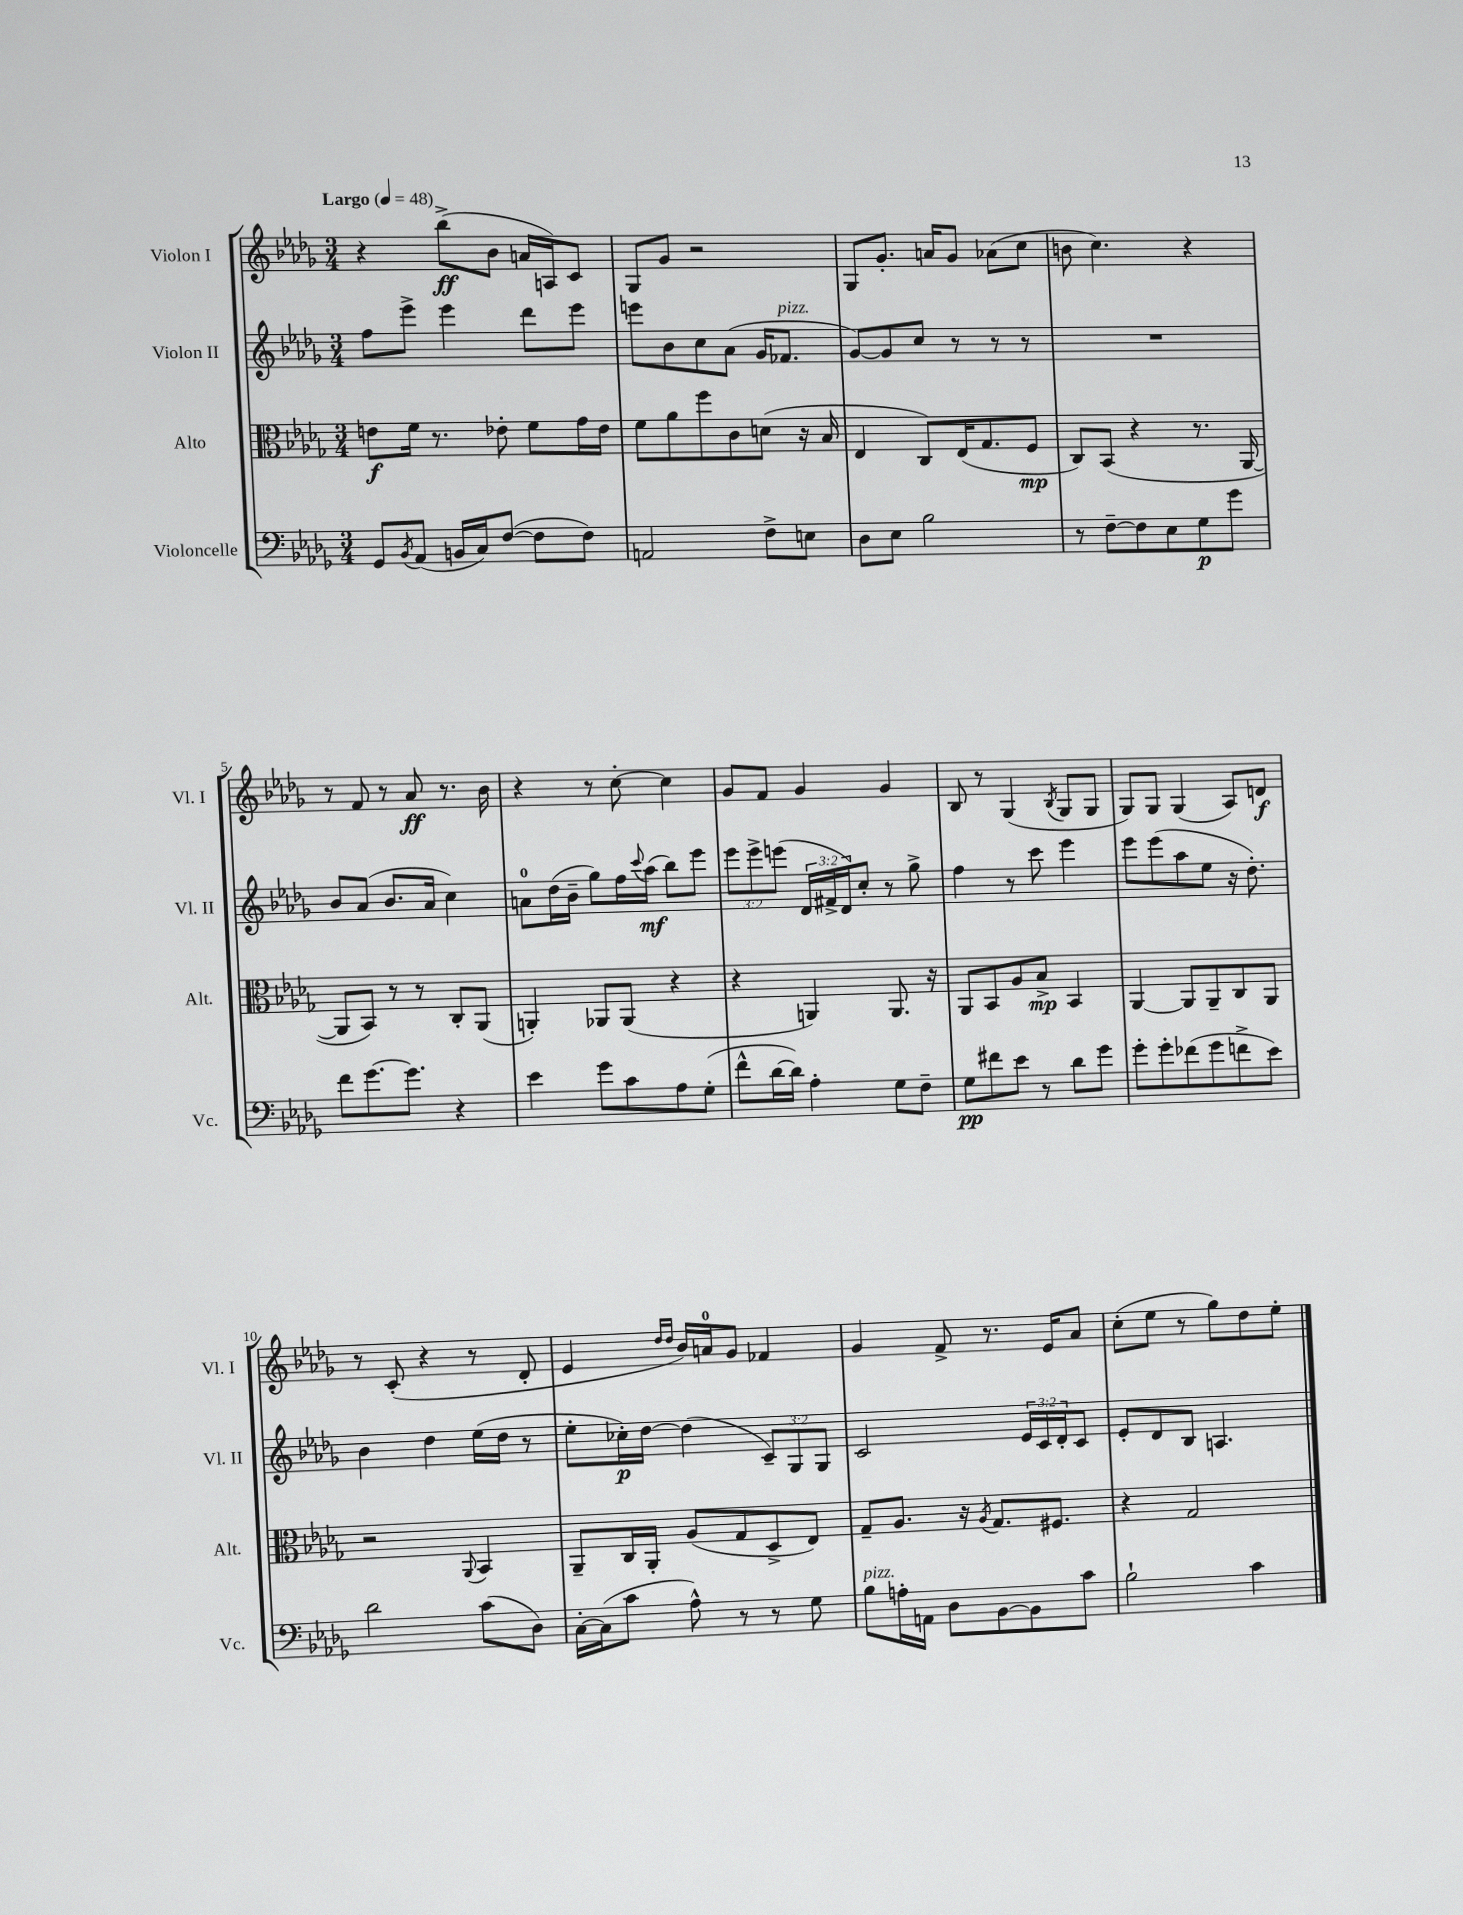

**kern	**dynam	**kern	**dynam	**kern	**dynam	**kern	**dynam
*part4	*part4	*part3	*part3	*part2	*part2	*part1	*part1
*staff4	*staff4	*staff3	*staff3	*staff2	*staff2	*staff1	*staff1
*I"Violoncelle	*	*I"Alto	*	*I"Violon II	*	*I"Violon I	*
*I'Vc.	*	*I'Alt.	*	*I'Vl. II	*	*I'Vl. I	*
*clefF4	*	*clefC3	*	*clefG2	*	*clefG2	*
*k[b-e-a-d-g-]	*	*k[b-e-a-d-g-]	*	*k[b-e-a-d-g-]	*	*k[b-e-a-d-g-]	*
*M3/4	*	*M3/4	*	*M3/4	*	*M3/4	*
*MM48	*	*MM48	*	*MM48	*	*MM48	*
=1	=1	=1	=1	=1	=1	=1	=1
!	!	!	!	!	!	!LO:TX:a:B:t=Largo	!
8GG-/L	.	8en\L	f	8ff\L	.	4r	.
8qBB-/	.	.	.	.	.	.	.
(8AA-/J	.	16f\Jk	.	8eee-^\J	.	.	.
.	.	8.r	.	.	.	.	.
16BBn/LL	.	.	.	4eee-\	.	(8bb-^\L	ff
16C/J)	.	.	.	.	.	.	.
([8F/J	.	8e-X'\	.	.	.	8b-\J	.
8F\L]	.	8f\L	.	8ddd-\L	.	16an/LL	.
.	.	.	.	.	.	16An/J)	.
8F\J)	.	16g-\L	.	8eee-\J	.	8c/J	.
.	.	16e-\JJ	.	.	.	.	.
=2	=2	=2	=2	=2	=2	=2	=2
2AAn/	.	8f\L	.	8eeen\L	.	8G-/L	.
.	.	8a-\	.	8b-\	.	8g-/J	.
.	.	8ff\	.	8cc\	.	2r	.
.	.	8c\	.	(8a-\J	.	.	.
8F^\L	.	(8dn\J	.	16g-/KL	.	.	.
!	!	!	!	!LO:TX:a:i:t=pizz.	!	!	!
.	.	.	.	8.f-X/J	.	.	.
8En\J	.	16r	.	.	.	.	.
.	.	16B-/	.	.	.	.	.
=3	=3	=3	=3	=3	=3	=3	=3
8D-\L	.	4E-/	.	[8g-/L)	.	8G-/L	.
8E-\J	.	.	.	8g-/]	.	8.g-'/J	.
2B-\	.	8C/L)	.	8cc/J	.	.	.
.	.	.	.	.	.	16an/KL	.
.	.	(16E-/K	.	8r	.	8g-/J	.
.	.	8.G-/	.	.	.	.	.
.	.	.	.	8r	.	(8a-X\L	.
.	.	8F/J	mp	8r	.	8cc\J	.
=4	=4	=4	=4	=4	=4	=4	=4
8r	.	8C/L)	.	2.r	.	8bn\	.
[8F~\L	.	(8BB-/J	.	.	.	4.cc\)	.
8F\]	.	4r	.	.	.	.	.
8E-\	.	.	.	.	.	.	.
8G-\	p	8.r	.	.	.	4r	.
8g-\J	.	.	.	.	.	.	.
.	.	[16AA-/	.	.	.	.	.
!!LO:LB:g=z
=5	=5	=5	=5	=5	=5	=5	=5
8f\L	.	8AA-/L]	.	8b-/L	.	8r	.
[8.g-\	.	8BB-/J)	.	(8a-/J	.	8f/	.
.	.	8r	.	8.b-/L	.	8r	.
8.g-\J]	.	.	.	.	.	.	.
.	.	8r	.	.	.	8a-/	ff
.	.	.	.	16a-/Jk	.	.	.
4r	.	8C'/L	.	4cc\)	.	8.r	.
.	.	(8AA-/J	.	.	.	.	.
.	.	.	.	.	.	16b-\	.
=6	=6	=6	=6	=6	=6	=6	=6
4e-\	.	4AAn'/)	.	8an\L	.	4r	.
.	.	.	.	(16dd-\L	.	.	.
.	.	.	.	16b-~\JJ	.	.	.
8g-\L	.	8AA-X/L	.	8gg-\L)	.	8r	.
8c\	.	(8AA-/J	.	16ff\L	.	[8cc'\	.
.	.	.	.	8qqccc/	.	.	.
.	.	.	.	(16aa-\JJ	mf	.	.
8A-\	.	4r	.	8bb-\L)	.	4cc\]	.
(8G-'\J	.	.	.	8eee-\J	.	.	.
=7	=7	=7	=7	=7	=7	=7	=7
8f^^\L	.	4r	.	12eee-\L	.	8g-/L	.
.	.	.	.	12eee-^\	.	.	.
[16d-\L	.	.	.	.	.	8f/J	.
.	.	.	.	(12eeen\J	.	.	.
16d-\JJ])	.	.	.	.	.	.	.
4A-'\	.	4AAn/)	.	24d-/LL	.	4g-/	.
.	.	.	.	24f#X^/	.	.	.
.	.	.	.	24d-/J)	.	.	.
.	.	.	.	8cc'/J	.	.	.
8G-\L	.	8.AA/	.	8r	.	4g-/	.
8F~\J	.	.	.	8gg-^\	.	.	.
.	.	16r	.	.	.	.	.
=8	=8	=8	=8	=8	=8	=8	=8
8G-\L	pp	8AA-/L	.	4ff\	.	8B-/	.
8f#X\	.	8BB-/	.	.	.	8r	.
8e-\J	.	8A-/	.	8r	.	(4G-/	.
8r	.	8B-^/J	mp	8ccc\	.	.	.
.	.	.	.	.	.	8qB-/	.
8d-\L	.	4BB-/	.	4eee-\	.	8G-/L	.
8g-\J	.	.	.	.	.	8G-/J	.
=9	=9	=9	=9	=9	=9	=9	=9
8g-'\L	.	[4AA-/	.	8eee-\L	.	8G-/L)	.
8g-'\	.	.	.	(8eee-\	.	8G-/J	.
(8f-X\	.	8AA-/L]	.	8aa-\	.	(4G-/	.
8g-\	.	8AA-~/	.	8ee-\J	.	.	.
8fn^\	.	8C/	.	16r	.	8A-/L)	.
.	.	.	.	8.dd-'\)	.	.	.
8e-\J)	.	8AA-/J	.	.	.	8dn/J	f
!!LO:LB:g=z
=10	=10	=10	=10	=10	=10	=10	=10
2d-\	.	2r	.	4b-\	.	8r	.
.	.	.	.	.	.	(8c'/	.
.	.	.	.	4dd-\	.	4r	.
.	.	8qqAA-/	.	.	.	.	.
(8c\L	.	4BB-/	.	(16ee-\LL	.	8r	.
.	.	.	.	16dd-\JJ	.	.	.
8D-\J)	.	.	.	8r	.	8d-'/	.
=11	=11	=11	=11	=11	=11	=11	=11
[16C'\LL	.	8AA-~/L	.	8ee-'\L	.	4e-/	.
(16C\J]	.	.	.	.	.	.	.
8c\J	.	16C/L	.	16cc-X'\L)	p	.	.
.	.	16AA-'/JJ	.	[16dd-\JJ	.	.	.
.	.	.	.	.	.	16qqdd-/LL	.
.	.	.	.	.	.	16qqdd-/JJ	.
8A-^^\)	.	(8A-/L	.	(4dd-\]	.	16b-/LL)	.
.	.	.	.	.	.	16an/J	.
8r	.	8G-/	.	.	.	8g-/J	.
8r	.	8D-^/	.	12c~/L)	.	4f-X/	.
.	.	.	.	12G-/	.	.	.
8G-\	.	8E-/J)	.	.	.	.	.
.	.	.	.	12G-/J	.	.	.
=12	=12	=12	=12	=12	=12	=12	=12
!LO:TX:a:i:t=pizz.	!	!	!	!	!	!	!
8B-\L	.	8G-~/L	.	2c/	.	4g-/	.
16An'\L	.	8.A-/J	.	.	.	.	.
16AAn\JJ	.	.	.	.	.	.	.
8D-\L	.	.	.	.	.	8f^/	.
.	.	16r	.	.	.	.	.
.	.	8qA-/	.	.	.	.	.
[8BB-\	.	8.G-/L	.	.	.	8.r	.
8BB-\]	.	.	.	24e-/LL	.	.	.
.	.	.	.	24c/	.	.	.
.	.	8.F#X/J	.	.	.	16e-/KL	.
.	.	.	.	24d-'/J	.	.	.
8c\J	.	.	.	8c/J	.	8a-/J	.
=13	=13	=13	=13	=13	=13	=13	=13
2B-`\	.	4r	.	8e-'/L	.	(8cc'\L	.
.	.	.	.	8d-/	.	8ee-\J	.
.	.	2G-/	.	8B-/J	.	8r	.
.	.	.	.	4.An/	.	8gg-\L)	.
4c\	.	.	.	.	.	8dd-\	.
.	.	.	.	.	.	8ee-'\J	.
==	==	==	==	==	==	==	==
*-	*-	*-	*-	*-	*-	*-	*-
